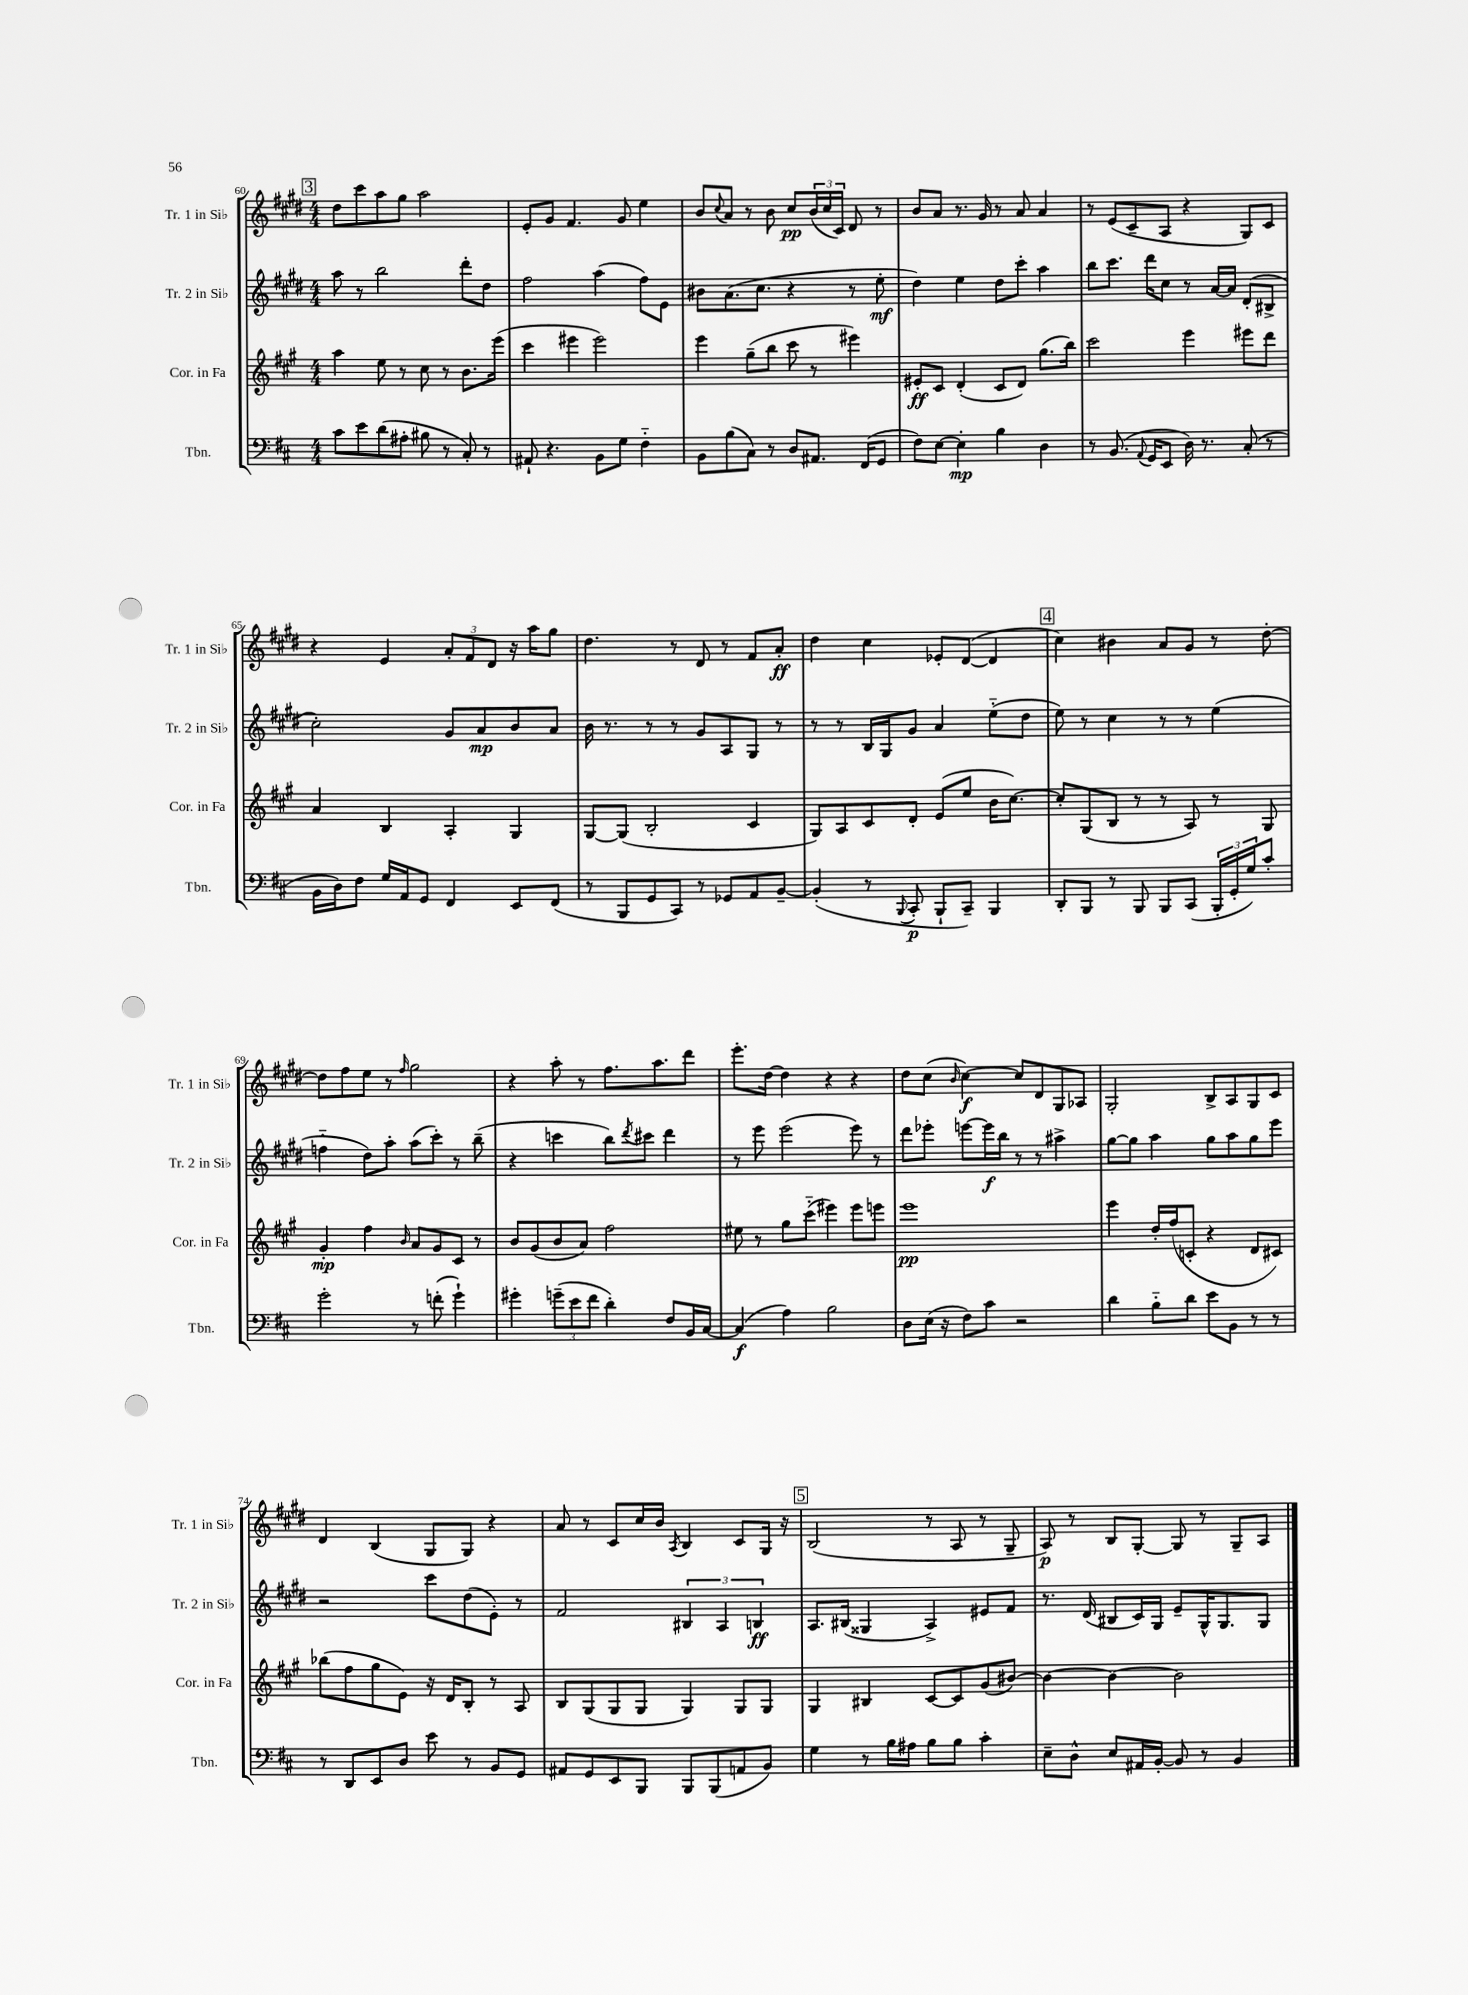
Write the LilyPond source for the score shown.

<<
\new StaffGroup <<
\new Staff = "s0" \with { instrumentName = "Tr. 1 in Sib" shortInstrumentName = "Tr. 1 in Sib" } {
    \clef treble \key e \major \numericTimeSignature \time 4/4
    \mark \markup { \box "3" } dis''8 cis'''8 a''8 gis''8 a''2 |
    e'8-. gis'8 fis'4. gis'8 e''4 |
    b'8 \appoggiatura { cis''8 } a'8 r8 b'8 cis''8\pp \tuplet 3/2 { b'16( cis''16 cis'16) } dis'8 r8 |
    b'8 a'8 r8. gis'16 r8 a'8 a'4 |
    r8 e'8( cis'8-- a8 r4 gis8) cis'8 |
    r4 e'4 \tuplet 3/2 { a'8-. fis'8 dis'8 } r16 a''16 gis''8 |
    dis''4. r8 dis'8 r8 fis'8 a'8-.\ff |
    dis''4 cis''4 ees'8-. dis'8~( dis'4 |
    \mark \markup { \box "4" } cis''4) bis'4 a'8 gis'8 r8 dis''8~-. |
    dis''8 fis''8 e''8 r8 \grace { fis''16 } gis''2 |
    r4 a''8-. r8 fis''8. a''8. dis'''8 |
    e'''8.-. dis''16~ dis''4 r4 r4 |
    dis''8 cis''8( \grace { b'16 } cis''4~\f) cis''8 dis'8 gis8 aes8 |
    gis2-. b8-> a8 gis8 cis'8 |
    dis'4 b4( gis8 gis8) r4 |
    a'8 r8 cis'8 cis''16 b'16 \acciaccatura { a8 } b4 cis'8 gis16 r16 |
    \mark \markup { \box "5" } b2( r8 a8 r8 gis8-- |
    a8\p) r8 b8 gis8~-. gis8 r8 gis8-- a8 \bar "|." |
}
\new Staff = "s1" \with { instrumentName = "Tr. 2 in Sib" shortInstrumentName = "Tr. 2 in Sib" } {
    \clef treble \key e \major \numericTimeSignature \time 4/4
    \mark \markup { \box "3" } a''8 r8 b''2 dis'''8-. dis''8 |
    fis''2 a''4( fis''8) e'8 |
    bis'8 a'8.( cis''8. r4 r8 e''8-.\mf |
    dis''4) e''4 dis''8 cis'''8-. a''4 |
    b''8 cis'''8. dis'''16 cis''8 r8 a'16~ a'16 dis'8-.( bis8-> |
    cis''2-.) gis'8 a'8\mp b'8 a'8 |
    b'16 r8. r8 r8 gis'8 a8 gis8 r8 |
    r8 r8 b16 gis16 gis'8 a'4 e''8-_( dis''8 |
    \mark \markup { \box "4" } e''8) r8 cis''4 r8 r8 e''4( |
    f''4-_ dis''8) a''8-. a''8( cis'''8-.) r8 b''8--( |
    r4 c'''4 b''8) \acciaccatura { dis'''8 } cis'''8 dis'''4 |
    r8 e'''8 e'''2( e'''8) r8 |
    dis'''8 ees'''8-. e'''8~ e'''16\f b''16 r8 r8 ais''4-> |
    gis''8~ gis''8 a''4 gis''8 a''8 gis''8 e'''8 |
    r2 cis'''8 dis''8( e'8-.) r8 |
    fis'2 \tuplet 3/2 { bis4 a4 b4\ff } |
    \mark \markup { \box "5" } a8. bis16( gisis4 a4->) eis'8 fis'8 |
    r8. dis'16( bis8 cis'16) gis16 e'8-- gis16-^ gis8. gis8 \bar "|." |
}
\new Staff = "s2" \with { instrumentName = "Cor. in Fa" shortInstrumentName = "Cor. in Fa" } {
    \clef treble \key a \major \numericTimeSignature \time 4/4
    \mark \markup { \box "3" } a''4 e''8 r8 cis''8 r8 b'8. e'''16( |
    cis'''4 eis'''4 eis'''2) |
    e'''4 gis''8--( b''8 cis'''8 r8 eis'''4) |
    eis'8-.\ff cis'8 d'4-.( cis'8 d'8) gis''8.( b''16) |
    cis'''2 e'''4 eis'''8 d'''8 |
    a'4 b4 a4-. gis4 |
    gis8~ gis8( b2-. cis'4 |
    gis8) a8 cis'8 d'8-. e'8( e''8 b'16 cis''8.~) |
    \mark \markup { \box "4" } cis''8-. gis8( b8 r8 r8 a8) r8 gis8 |
    gis'4-.\mp fis''4 \grace { b'16 } a'8 gis'8 cis'8 r8 |
    b'8 gis'8( b'8 a'8) fis''2 |
    eis''8 r8 gis''8 cis'''8-_( eis'''4) eis'''8 e'''8 |
    e'''1\pp |
    e'''4 d''16-. fis''16( c'8-. r4 d'8 cis'8) |
    bes''8( fis''8 gis''8 e'8) r16 d'16 b8-. r8 a8 |
    b8 gis8( gis8 gis8 gis4) gis8 gis8 |
    \mark \markup { \box "5" } gis4 bis4 cis'8~ cis'8 gis'8( bis'8~) |
    bis'4~ bis'4~ bis'2 \bar "|." |
}
\new Staff = "s3" \with { instrumentName = "Tbn." shortInstrumentName = "Tbn." } {
    \clef bass \key d \major \numericTimeSignature \time 4/4
    \mark \markup { \box "3" } cis'8 e'8 d'8( ais8-. bis8 r8 cis8-.) r8 |
    ais,8-! r4. b,8 g8 fis4-_ |
    b,8 b8( cis8) r8 d8 ais,8. fis,16( g,8 |
    fis8) e8~ e4-.\mp b4 d4 |
    r8 b,8.( \appoggiatura { a,8 } g,16 e,8 d16) r8. cis8-.( r8 |
    b,16 d16) fis8 g16 a,16 g,8 fis,4 e,8 fis,8( |
    r8 b,,8 g,8 cis,8) r8 ges,8 a,8 b,8~-- |
    b,4-.( r8 \appoggiatura { b,,8 } cis,8-.\p b,,8-! cis,8--) b,,4 |
    \mark \markup { \box "4" } d,8-. b,,8 r8 b,,8 b,,8 cis,8( \tuplet 3/2 { b,,16-. g,16-. g16) } cis'8-. |
    g'2-. r8 f'8-.( g'4-!) |
    gis'4-. \tuplet 3/2 { g'8--( e'8 fis'8 } d'4-.) fis8 b,16 cis16~ |
    cis4\f( a4) b2 |
    d8 e16( r16 fis8) cis'8 r2 |
    d'4 b8-_ d'8 e'8 b,8 r8 r8 |
    r8 d,8 e,8 d8 e'8 r8 b,8 g,8 |
    ais,8 g,8 e,8 b,,8 b,,8 b,,8( a,8 b,8) |
    \mark \markup { \box "5" } g4 r8 b16 ais16 b8 b8 cis'4-. |
    e8-- d8-^ e8 ais,16 b,16~-. b,8 r8 b,4 \bar "|." |
}
>>
>>
\layout { \context { \Score currentBarNumber = #60 } }
